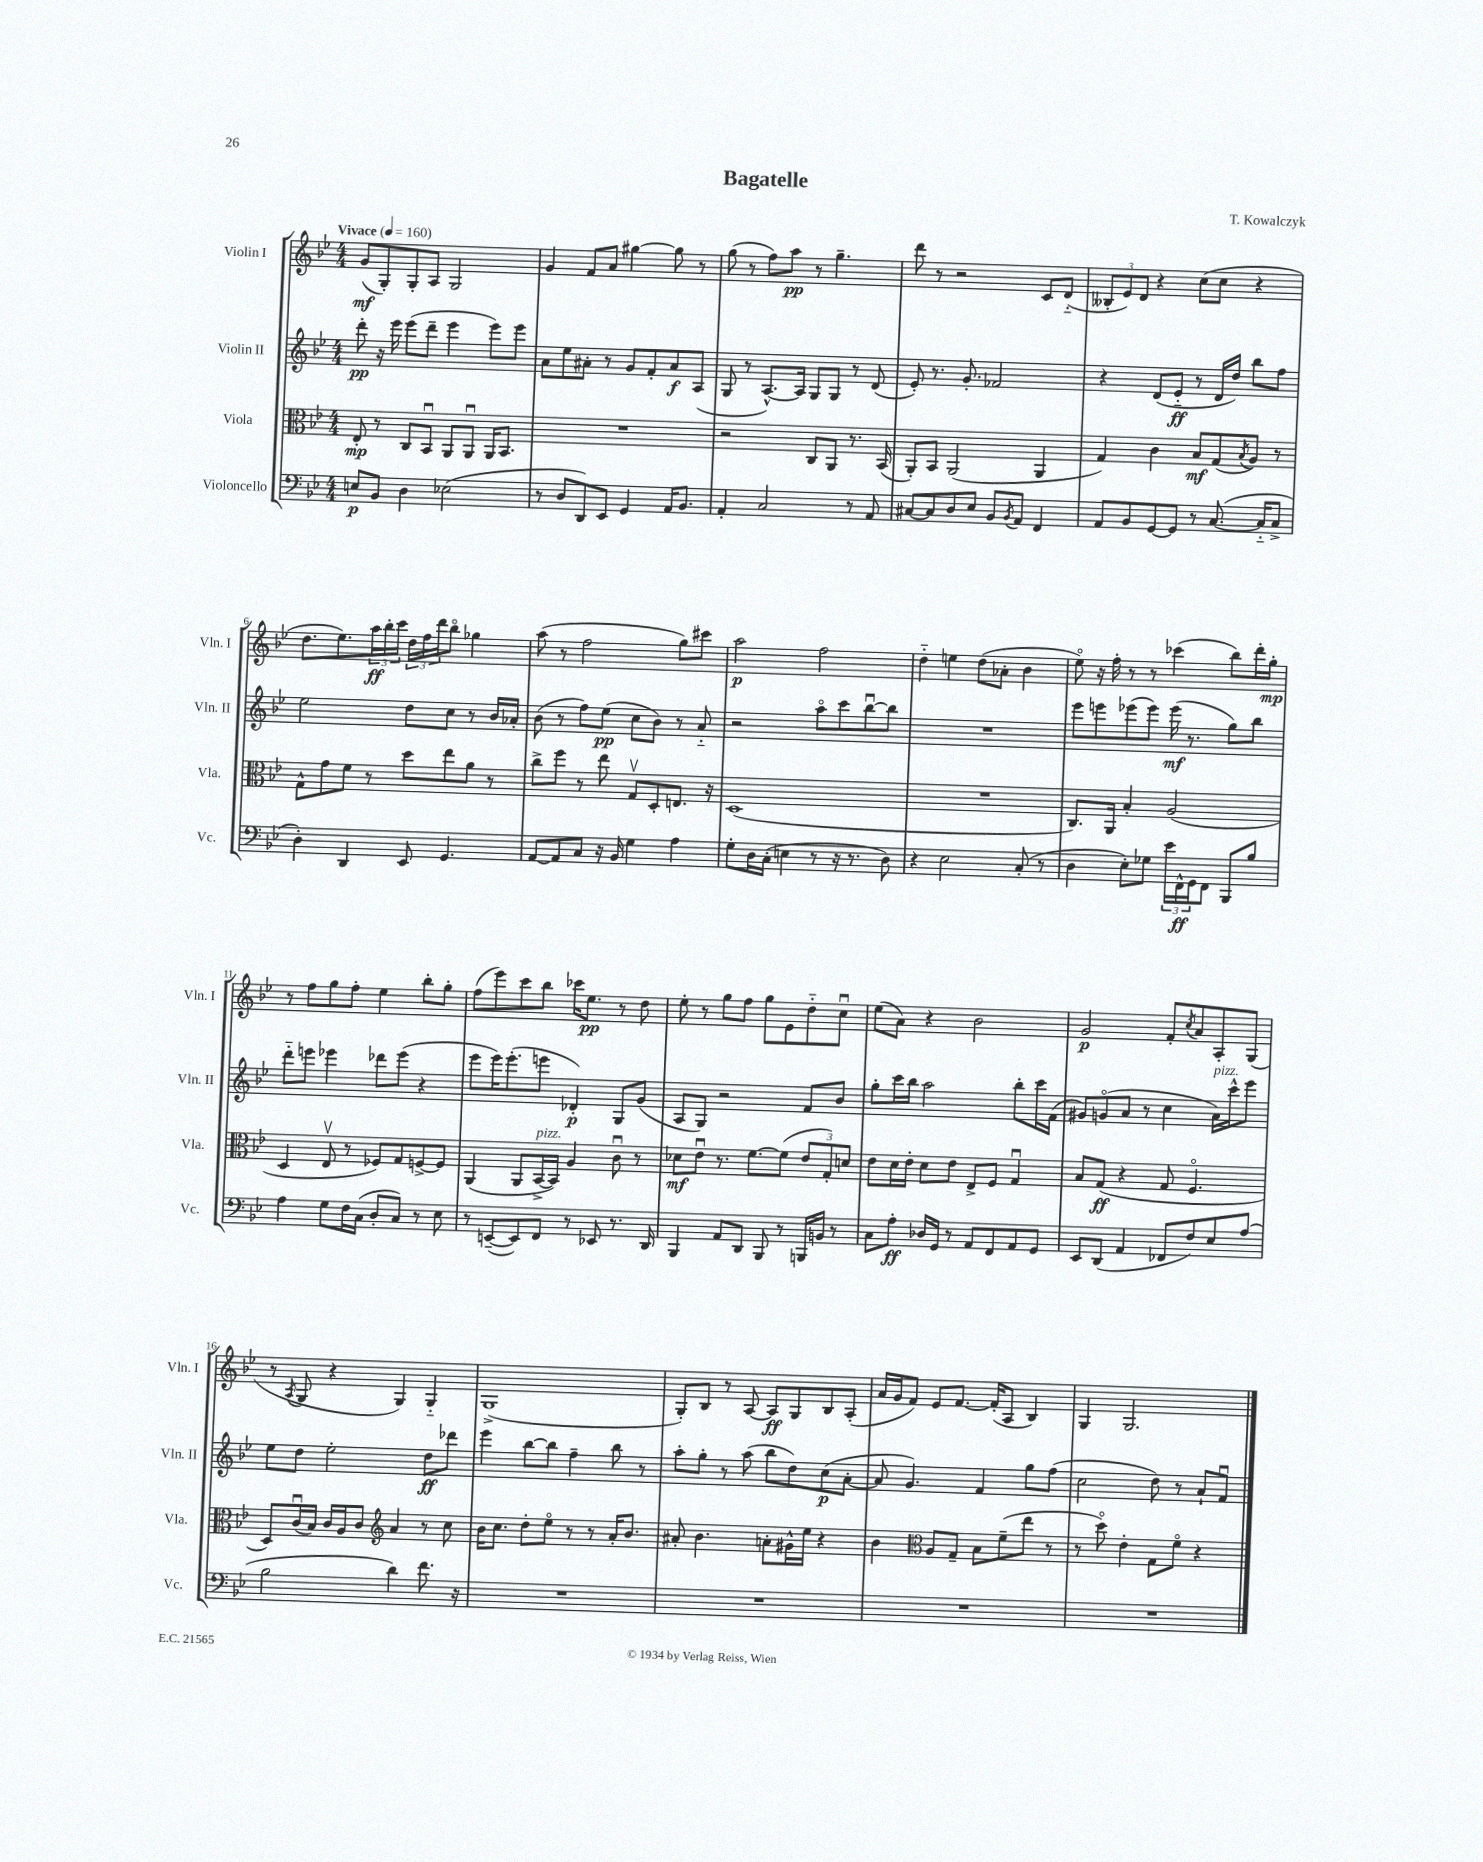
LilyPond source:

\header { title = "Bagatelle" composer = "T. Kowalczyk" }
<<
\new StaffGroup <<
\new Staff = "s0" \with { instrumentName = "Violin I" shortInstrumentName = "Vln. I" } {
    \clef treble \key bes \major \numericTimeSignature \time 4/4 \tempo "Vivace" 4 = 160
    g'8\mf( g8-.) g8-. a8 g2 |
    g'4 f'8 a'8 gis''4~ gis''8 r8 |
    g''8( r8 f''8) a''8\pp r8 g''4.-- |
    d'''8 r8 r2 c'8 d'8-_( |
    \tuplet 3/2 { beses8-. ees'8) d'8 } r4 c''8( c''8 r4 |
    d''8. ees''8.) \tuplet 3/2 { a''16\ff bes''16-. c'''16 } \tuplet 3/2 { d''16 f''16 d'''16 } bes''8\flageolet ges''4 |
    a''8( r8 f''2 g''8) cis'''8 |
    a''2\p f''2 |
    d''4-_ e''4 d''8( aes'8-. bes'4 |
    ees''8\flageolet) r16 f''16-. r8 r8 ces'''4( bes''8) d'''16-. g''16-.\mp |
    r8 f''8 g''8 f''8-. ees''4 bes''8-. g''8-. |
    f''8( ees'''8) c'''8 bes''8 ces'''16 ees''8.\pp r8 d''8 |
    ees''8-. r8 g''8 f''8 g''8 ees'8 d''8-_ c''8\downbow |
    ees''8( a'8) r4 bes'2 |
    g'2\p f'8-. \acciaccatura { c''8 } a'8 a8-. g8( |
    r8 \acciaccatura { a8 } g8 r4 g4) g4-_ |
    g1->( |
    g8-.) bes8 r8 a8~ a8\ff g8 bes8 a8-.( |
    a'16 g'16 f'8) ees'8 f'8.~ f'16-.( a8 bes4) |
    g4 g2. \bar "|." |
}
\new Staff = "s1" \with { instrumentName = "Violin II" shortInstrumentName = "Vln. II" } {
    \clef treble \key bes \major \numericTimeSignature \time 4/4
    d'''8-.\pp r16 ees'''16 ees'''8( d'''8-- ees'''4 ees'''8) ees'''8 |
    a'8 ees''8 ais'8-. r8 g'8 f'8-. ais'8\f a8( |
    g8 r8 a8.~-^) a16 g8 g8 r8 d'8( |
    ees'8-.) r8. g'8.-. fes'2 |
    r4 d'8( ees'8-_\ff r8 d'16 d''16) bes''8 f''8 |
    ees''2 d''8 c''8 r8 bes'16 aes'16-. |
    bes'8( r8 f''8) ees''8\pp( c''8 bes'8) r8 a'8-_ |
    r2 a''8\flageolet c'''8 bes''8~\downbow bes''8 |
    R1 |
    ees'''8 e'''8 ees'''8( ees'''8) ees'''16\mf( r8. g''8) bes''8 |
    d'''8-_ e'''8 ees'''4 des'''8 ees'''8( r4 |
    ees'''8 ees'''16) ees'''8.-.( e'''8 des'4-.\p) g8 g'8( |
    a8 g8) r2 f'8 bes'8 |
    g''8-. c'''16 bes''16 a''2 bes''8-. c'''16 f'16( |
    gis'8) g'8\flageolet( a'8 r8 c''4 a'16^\markup { \italic "pizz." }) c'''16-^ ees'''8 |
    ees''8 d''8 ees''2-. d''8\ff des'''8 |
    ees'''4 bes''8~ bes''8 f''4-- bes''8 r8 |
    a''8-. g''8-. r8 a''8( bes''8 d''8) c''8\p( a'8~-. |
    a'8 g'4.) f'4 g''8 f''8( |
    c''2 d''8) r8 a'8-! f'8\downbow \bar "|." |
}
\new Staff = "s2" \with { instrumentName = "Viola" shortInstrumentName = "Vla." } {
    \clef alto \key bes \major \numericTimeSignature \time 4/4
    ees8-.\mp r8 c8 bes,8\downbow a,8 a,8\downbow a,16 bes,8. |
    R1 |
    r2 c8 a,8 r8. bes,16( |
    a,8-.) bes,8 a,2( a,4 |
    g4) c'4 bes8\mf g8( \acciaccatura { bes8 } a8) r8 |
    g8-^ g'8 f'8 r8 d''8 ees''8 a'8 r8 |
    c''8-> f''8 r8 ees''8 g8\upbow d8-. e8. r16 |
    d1( |
    R1 |
    c8.) a,16 bes4-. a2( |
    d4 ees8\upbow r8 fes8) g8 f8~-> f8 |
    a,4( a,8 bes,16~->^\markup { \italic "pizz." } bes,16) a4 c'8\downbow r8 |
    des'8\mf ees'8\downbow r8. f'8.~ f'8( \tuplet 3/2 { ees'8 g8-.) d'8 } |
    ees'8 d'16 ees'16-. d'8 ees'8 ees8-> f8 g4\downbow |
    bes8 g8\ff( r4 g8 f4.\flageolet |
    d8) c'16\downbow( bes16) c'16 a16 c'8 \clef treble a'4 r8 c''8 |
    bes'16 c''8. d''8-. ees''8\flageolet r8 r8 a'16-. bes'8. |
    ais'8-. bes'4. a'8-. gis'16-^ ees''16 r4 |
    bes'4 \clef alto a8 g8-- bes8 f'8--( ees''8 r8 |
    r8 d''8\flageolet) ees'4-. g8 f'8\flageolet r4 \bar "|." |
}
\new Staff = "s3" \with { instrumentName = "Violoncello" shortInstrumentName = "Vc." } {
    \clef bass \key bes \major \numericTimeSignature \time 4/4
    e8\p bes,8 d4 ees2( |
    r8 d8 d,8) ees,8 g,4 a,16 bes,8. |
    a,4-. c2 r8 a,8 |
    cis8~ cis8 d8 ees8 bes,8 \acciaccatura { bes,8 } a,8 f,4 |
    a,8 bes,8 g,8~ g,8 r8 c8.~( c16-_ c8-> |
    d4-.) d,4 ees,8 g,4. |
    a,8~ a,8 c8 r16 bes,16 g4 a4 |
    g8-. d16 c16-.( e4 r8 r16 r8. d8) |
    r4 ees2 c8-.( r8 |
    d4 ees8-.) ges8 \tuplet 3/2 { ees'16 f,16-^\ff g,16 } f,8 bes,,8 bes8 |
    a4 g8 f16 c16( d8-. c8) r8 ees8 |
    r8 e,8~--( e,8) f,8 r8 ees,8 r8. d,16 |
    bes,,4 a,8 d,8 bes,,8 r8 b,,16 b,16 r8 |
    c8 a8-.\ff des16 g,16 r8 a,8 f,8 a,8 g,8 |
    ees,8 d,8( a,4 fes,8 f8) ees8 a8( |
    bes2 d'4) f'8. r16 |
    R1 |
    R1 |
    R1 |
    R1 \bar "|." |
}
>>
>>
